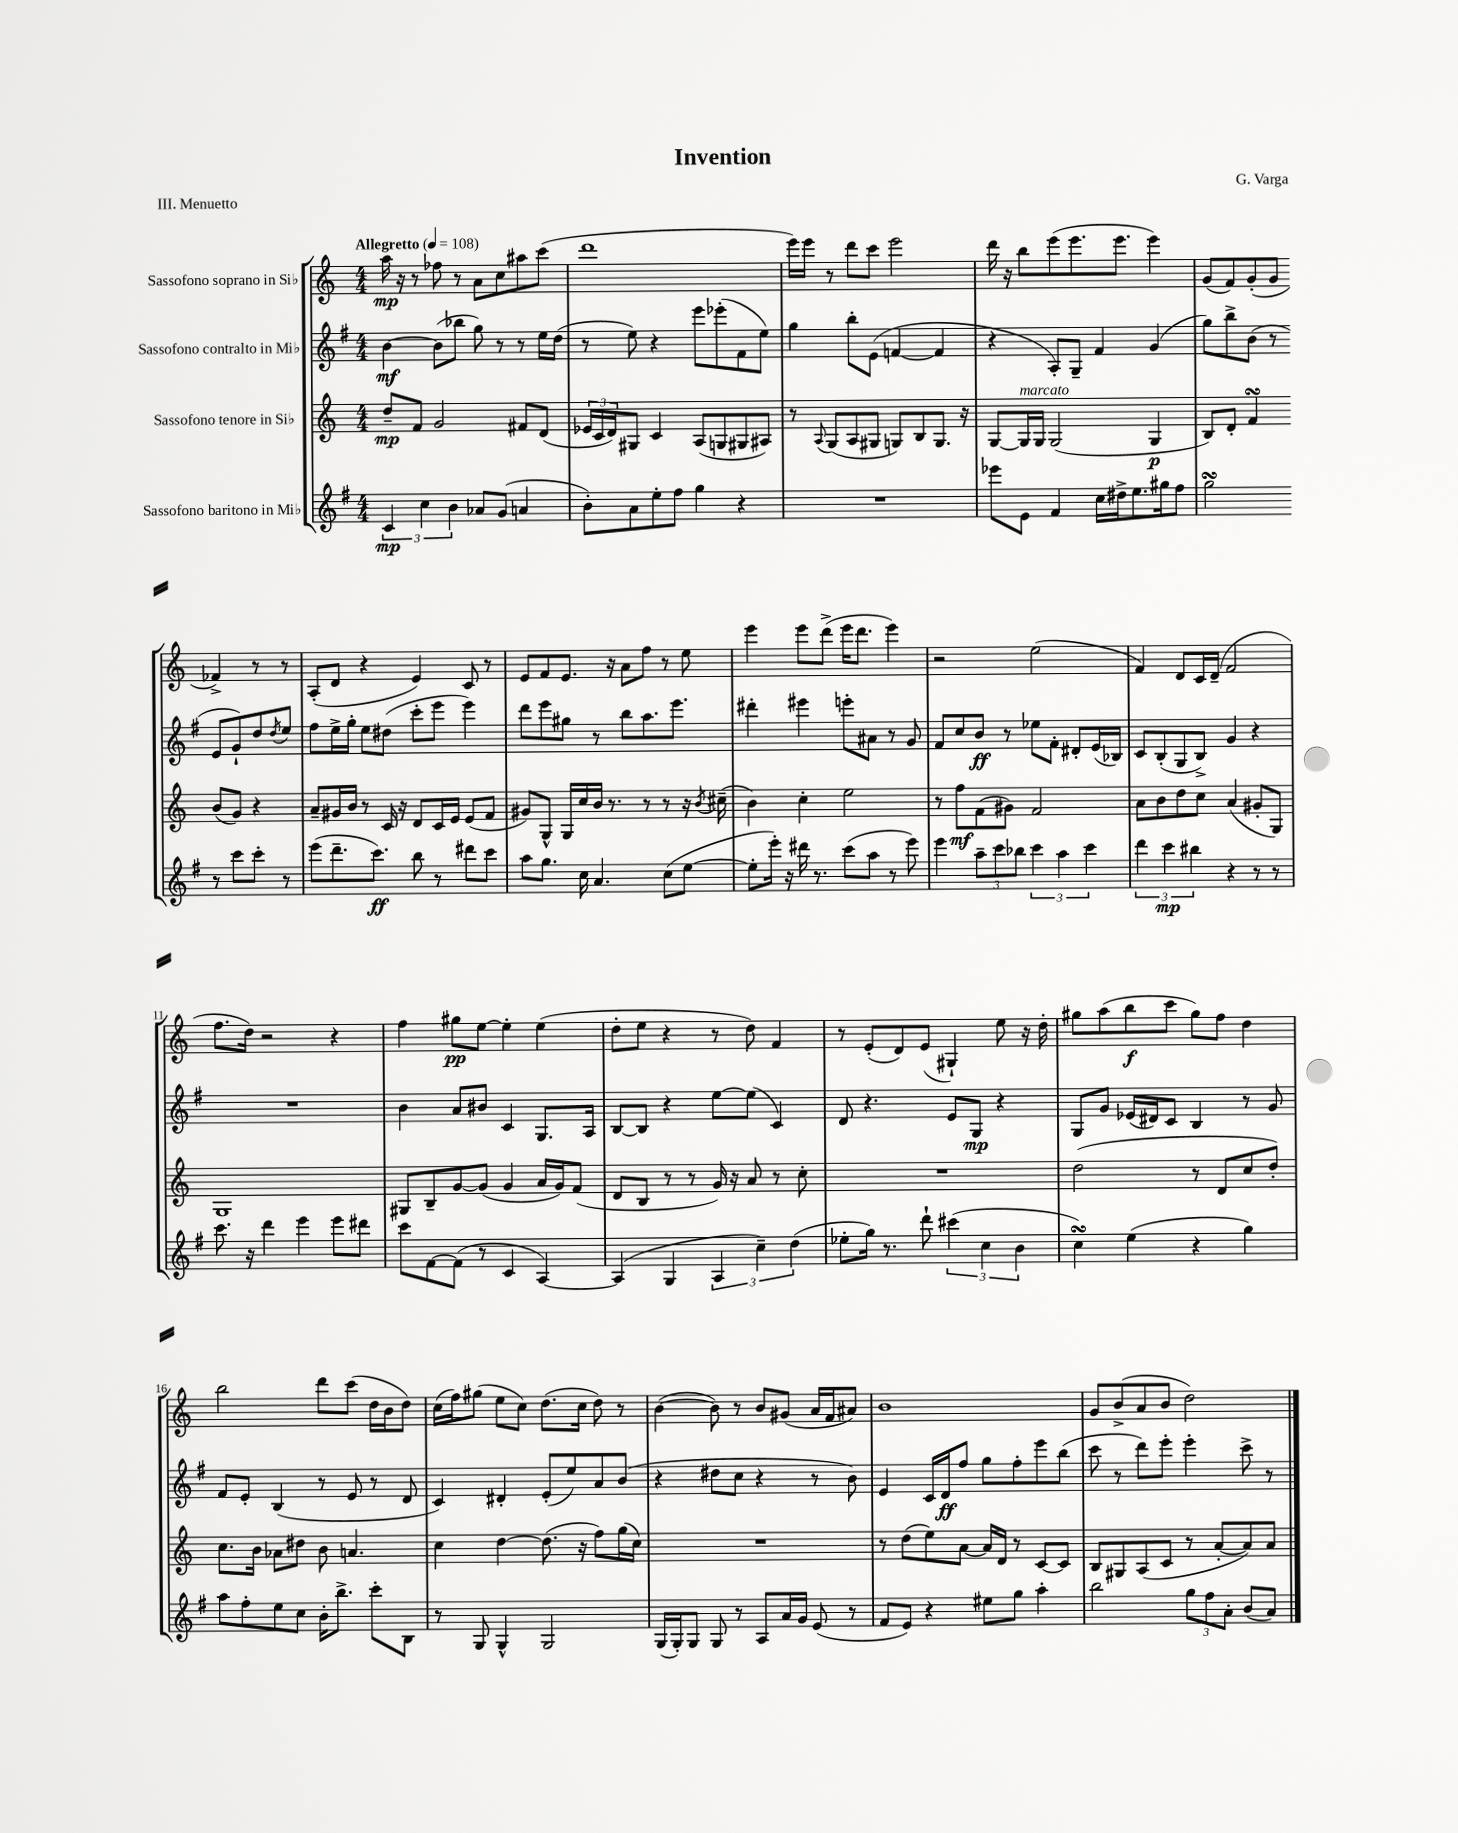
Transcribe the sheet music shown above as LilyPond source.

\header { title = "Invention" composer = "G. Varga" piece = "III. Menuetto" }
<<
\new StaffGroup <<
\new Staff = "s0" \with { instrumentName = "Sassofono soprano in Sib" } {
    \clef treble \key c \major \numericTimeSignature \time 4/4 \tempo "Allegretto" 4 = 108
    a''16\mp r16 r8 fes''8 r8 a'8 c''8 ais''8 c'''8( |
    d'''1 |
    e'''16) e'''16 r8 d'''8 c'''8 e'''2 |
    d'''16 r16 b''8 e'''8( e'''8. e'''8. e'''4) |
    g'8( f'8) g'8-.( g'8 fes'4->) r8 r8 |
    a8-.( d'8 r4 e'4) c'8 r8 |
    e'8 f'8 e'8. r16 a'8 f''8 r8 e''8 |
    e'''4 e'''8 d'''8->( e'''16 d'''8. e'''4) |
    r2 e''2( |
    f'4) d'8 c'16 d'16--( f'2 |
    f''8. d''16) r2 r4 |
    f''4 gis''8\pp e''8~ e''4-. e''4( |
    d''8-. e''8 r4 r8 d''8) f'4 |
    r8 e'8-.( d'8) e'8( gis4-!) e''8 r16 d''16-. |
    gis''8 a''8( b''8\f c'''8 gis''8) f''8 d''4 |
    b''2 d'''8 c'''8( d''16 b'16 d''8) |
    c''16( f''16) gis''8( e''8 c''8) d''8.( c''16 d''8) r8 |
    b'4~( b'8) r8 b'8 gis'8( a'16 f'16 ais'8) |
    b'1 |
    g'8 b'8->( a'8 b'8 d''2) \bar "|." |
}
\new Staff = "s1" \with { instrumentName = "Sassofono contralto in Mib" } {
    \clef treble \key g \major \numericTimeSignature \time 4/4
    b'4~\mf b'8( bes''8 g''8) r8 r8 e''16 d''16( |
    r8 e''8) r4 e'''8 ees'''8-.( fis'8 e''8) |
    g''4 b''8-. e'8( f'4~ f'4 |
    r4 a8-.) g8-- fis'4 g'4( |
    g''8) b''8-> b'8( r8 e'8 g'8-!) d''8 \acciaccatura { d''8 } e''8 |
    fis''8 e''16-> g''16-. e''8 dis''8( c'''8-. e'''8 e'''4) |
    d'''8 e'''8 gis''8 r8 b''8 a''8. e'''8. |
    dis'''4-. eis'''4 e'''8-. ais'8 r8 g'8 |
    fis'8 c''8 b'8\ff r8 ees''8 fis'8-. dis'8-. e'16( bes16) |
    c'8 b8-.( g8 b8->) g'4 r4 |
    R1 |
    b'4 a'8 bis'8 c'4 g8. a16 |
    b8~ b8 r4 e''8~ e''8( c'4) |
    d'8 r4. e'8 g8\mp r4 |
    g8 g'8 ees'16( dis'16) c'8 b4 r8 g'8 |
    fis'8 e'8-. b4( r8 e'8 r8 d'8 |
    c'4) dis'4-. e'8-.( e''8) a'8 b'8( |
    r4 dis''8 c''8 r4 r8 b'8) |
    e'4 c'16 d'16\ff fis''8 g''8 fis''8-. e'''8 b''8( |
    c'''8 r8 d'''8) e'''8-. e'''4-. c'''8-> r8 \bar "|." |
}
\new Staff = "s2" \with { instrumentName = "Sassofono tenore in Sib" } {
    \clef treble \key c \major \numericTimeSignature \time 4/4
    d''8--\mp f'8 g'2 fis'8 d'8( |
    \tuplet 3/2 { ees'16 c'16 d'16) } gis8 c'4 a8( g8 gis8 ais8) |
    r8 \appoggiatura { a8 } g8( a8 gis8 g8) b8 g8. r16 |
    g8~ g16^\markup { \italic "marcato" } g16 g2( g4\p |
    b8) d'8-. f'4\turn b'8( g'8) r4 |
    a'8-- gis'16 b'16 r8 c'16 r16 d'8 c'16 e'16 e'8( f'8 |
    gis'8) g8-^ g16 c''16 b'16 r8. r8 r8 r16 \acciaccatura { b'8 } cis''16--( |
    b'4) c''4-. e''2 |
    r8 f''8\mf f'8( gis'8) f'2 |
    a'8 b'8 d''8 c''8 a'4( gis'8-. g8) |
    g1 |
    gis8 b8-- g'8~ g'8( g'4 a'16 g'16) f'8( |
    d'8 b8 r8 r8 g'16) r16 a'8 r8 c''8-. |
    R1 |
    d''2( r8 d'8 c''8 d''8-.) |
    c''8. b'16 aes'8 dis''8 b'8 a'4. |
    c''4 d''4~ d''8.( r16 f''8) g''16( c''16) |
    R1 |
    r8 d''8( e''8) a'8~ a'16 d'16 r8 c'8~ c'8 |
    b8 gis8 a8( c'8 r8 a'8~-. a'8) a'8 \bar "|." |
}
\new Staff = "s3" \with { instrumentName = "Sassofono baritono in Mib" } {
    \clef treble \key g \major \numericTimeSignature \time 4/4
    \tuplet 3/2 { c'4\mp c''4 b'4 } aes'8 g'8( a'4 |
    b'8-.) a'8 e''8-. fis''8 g''4 r4 |
    R1 |
    ees'''8 e'8 fis'4 c''16 dis''16-> e''8. gis''16 fis''8 |
    g''2\turn r8 c'''8 c'''8-. r8 |
    e'''8( d'''8.-- c'''8.\ff) b''8 r8 dis'''8 c'''8 |
    a''8 g''8. c''16 a'4. c''8( e''8~ |
    e''8-. e'''16-.) r16 dis'''16 r8. c'''8( a''8 r8 e'''8) |
    e'''4 \tuplet 3/2 { a''8-- c'''8 bes''8 } \tuplet 3/2 { c'''4 a''4 c'''4 } |
    \tuplet 3/2 { d'''4 c'''4\mp bis''4 } r4 r8 r8 |
    c'''8. r16 d'''4 e'''4 e'''8 dis'''8 |
    c'''8 fis'8~ fis'8( r8 c'4 a4~) |
    a4( g4 \tuplet 3/2 { a4 c''4--) d''4( } |
    ees''8-. g''16) r8. d'''8-! \tuplet 3/2 { cis'''4( c''4 b'4 } |
    c''4\turn) e''4( r4 g''4) |
    a''8 fis''8-. e''8 c''8 b'16-. b''8.-> c'''8-. b8 |
    r8 g8 g4-^ g2 |
    g16( g16-.) g8 g8 r8 a8 a'16 g'16 e'8( r8 |
    fis'8 e'8) r4 eis''8 g''8 a''4-. |
    b''2 \tuplet 3/2 { g''8 fis''8 a'8-. } b'8( a'8) \bar "|." |
}
>>
>>
